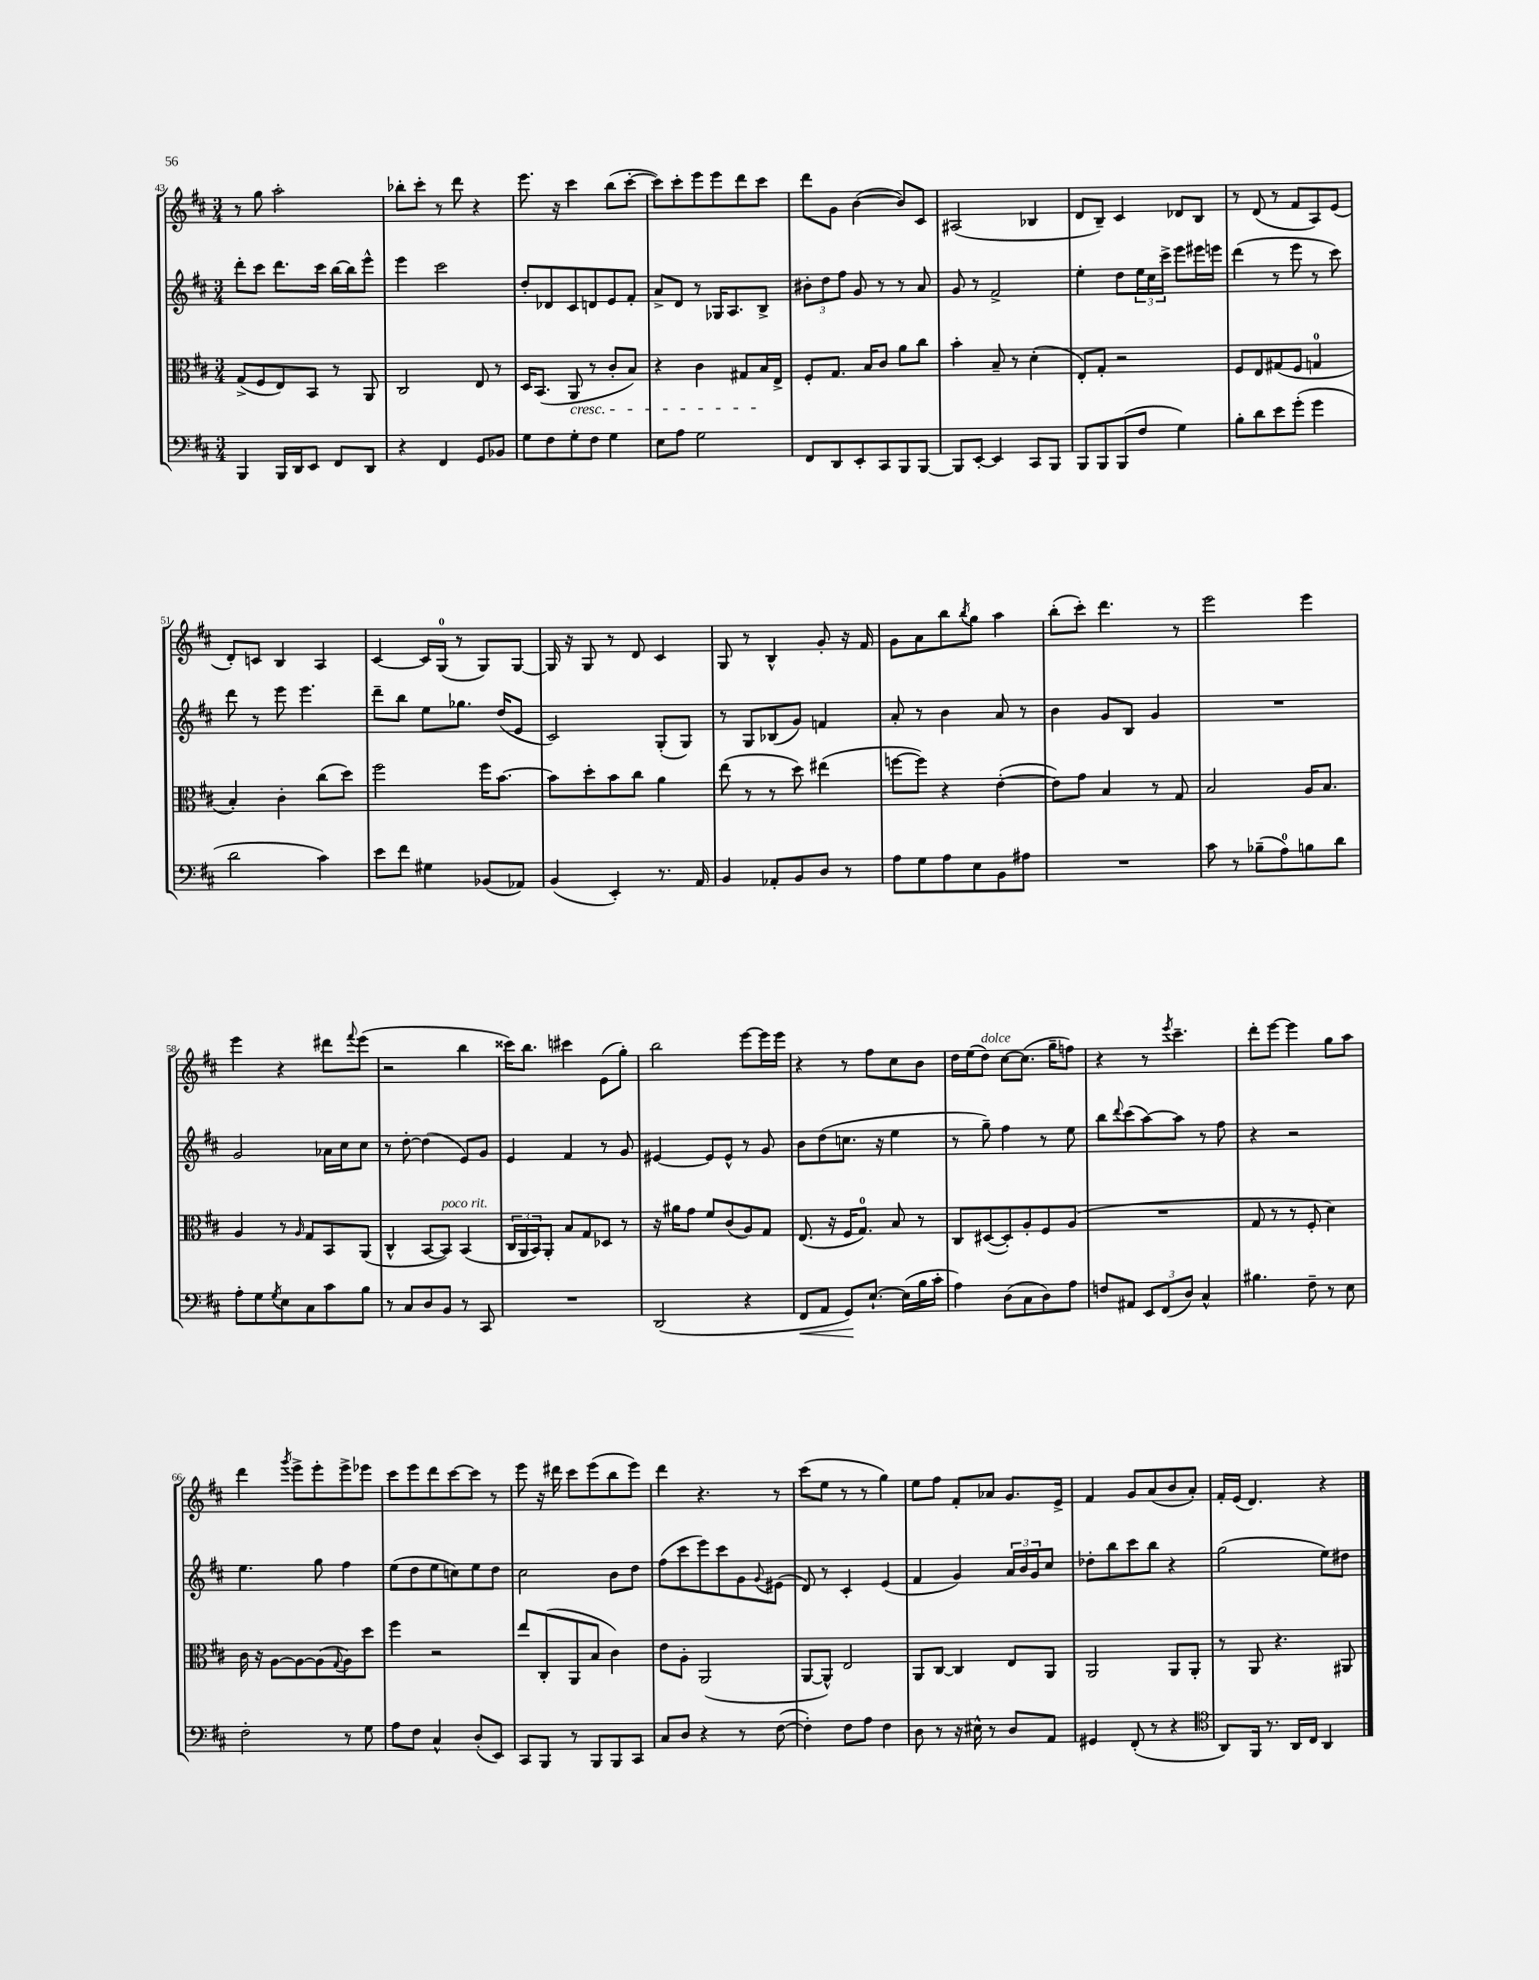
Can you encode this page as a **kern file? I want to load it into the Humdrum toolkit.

**kern	**kern	**kern	**kern
*staff4	*staff3	*staff2	*staff1
*clefF4	*clefC3	*clefG2	*clefG2
*k[f#c#]	*k[f#c#]	*k[f#c#]	*k[f#c#]
*M3/4	*M3/4	*M3/4	*M3/4
4BBB	(8G^	8ddd'	8r
.	8F#	8ccc#	8gg
16BBB	8E)	8.ddd	2aa'
16DD	.	.	.
8EE	8BB	.	.
.	.	16ccc#	.
8FF#	8r	[16bb	.
.	.	16bb]	.
8DD	8AA	8eee^^	.
=	=	=	=
4r	2C#	4eee	8bb-'
.	.	.	8ccc#'
4FF#	.	2ccc#	8r
.	.	.	8ddd
8GG	8E	.	4r
8BB-	8r	.	.
=	=	=	=
8G	16D	8dd'	8.eee
.	(8.BB	.	.
8F#	.	8d-	.
.	.	.	16r
8G'	8AA	8c#	4ccc#
8F#	8r	8d	.
4G	8c#'	8e	(8bb
.	8B)	8f#'	[8ccc#'
=	=	=	=
8E	4r	8a^	8ccc#])
8A	.	8d	8ccc#'
2G	4c#	8r	8eee
.	.	16G-	8eee
.	.	8.A	.
.	8G#	.	8ddd
.	16B	8B^	8ccc#
.	16E^	.	.
=	=	=	=
8FF#	8F#'	12b#'	8ddd
.	.	12dd	.
8DD	8.G	.	8g
.	.	12ff#	.
8EE'	.	8g	([4b
.	16B	.	.
8CC#	8c#	8r	.
8BBB	8a	8r	8b])
[8BBB	8cc#	8a	8c#
=	=	=	=
8BBB]	4b'	8g	(2A#
[8EE'	.	8r	.
4EE]	8B~	2f#^	.
.	8r	.	.
8CC#	(4d'	.	4B-
8BBB	.	.	.
=	=	=	=
8BBB	8E')	4ee'	8d
8BBB	8G'	.	8B~)
(8BBB	2r	8dd	4c#
8F#	.	24ee	.
.	.	24cc#	.
.	.	24ccc#^	.
4G)	.	8eee	8d-
.	.	16eee#	8B
.	.	16eee	.
=	=	=	=
8B'	8F#	(4ddd	8r
8d	8E	.	(8d
8e	(8G#	8r	8r
(8g'	8F#	8eee	8f#
4g	4G	8r	8A)
.	.	8ccc#)	(8e
=	=	=	=
2d	4B')	8ddd	8d')
.	.	8r	8c
.	4c#'	8eee	4B
.	.	4.eee	.
4c#)	(8cc#	.	4A
.	8dd)	.	.
=	=	=	=
8e	2ff#	8ddd~	[4c#
8f#	.	8bb	.
4G#	.	8ee	16c#]
.	.	.	(16G
.	.	8.gg-	8r
(8BB-	16ff#	.	8G)
.	[8.b	(16dd	.
8AA-)	.	8e	[8G
=	=	=	=
(4BB	8b]	2c#)	16G]
.	.	.	16r
.	8dd'	.	8G
4EE')	8b	.	8r
.	8cc#	.	8d
8.r	4a	(8G'	4c#
.	.	8G)	.
16AA	.	.	.
=	=	=	=
4BB	(8ee	8r	8G
.	8r	8G	8r
8AA-'	8r	(8B-	4B^^
8BB	8dd)	8g)	.
8D	(4ee#	4f	8g'
8r	.	.	16r
.	.	.	16f#
=	=	=	=
8A	[8ff	8a'	8g
8G	8ff])	8r	8a
8A	4r	4b	8bb
.	.	.	8qbb
8E	.	.	8gg
8BB	([4e'	8a	4aa
8A#	.	8r	.
=	=	=	=
2.r	8e])	4b	(8bb'
.	8g	.	8ccc#')
.	4B	8g	4.ddd
.	.	8B	.
.	8r	4g	.
.	8G	.	8r
=	=	=	=
8c#	2B	2.r	2eee
8r	.	.	.
(8B-~	.	.	.
8A)	.	.	.
8B	16A	.	4eee
.	8.B	.	.
8d	.	.	.
=	=	=	=
8A'	4A	2g	4eee
8G	.	.	.
8qG	.	.	.
8E	8r	.	4r
.	16qqA	.	.
8C#	8G	.	.
8c#	8BB	16a-	8ddd#
.	.	16cc#	.
.	.	.	8qqfff#
8B	(8AA	8cc#	(8eee
=	=	=	=
8r	4C#^^	8r	2r
8C#	.	[8dd'	.
8D	[8BB	(4dd]	.
8BB	8BB])	.	.
8r	(4BB	8e)	4bb
8CC#	.	8g	.
=	=	=	=
2.r	24C#	4e	16ccc##)
.	24AA	.	.
.	.	.	8.bb
.	24BB)	.	.
.	8AA'	.	.
.	8B	4f#	4ccc#
.	8G	.	.
.	8D-	8r	(8e
.	8r	8g	8gg')
=	=	=	=
(2DD	16r	[4e#	2bb
.	16a#	.	.
.	8g	.	.
.	8f#	8e#]	.
.	(8c#	8e#^^	.
4r	8A)	8r	[8eee
.	8G	8g	16eee]
.	.	.	16eee
=	=	=	=
8FF#	(8.E	8b	4r
8AA	.	(8dd	.
.	16r	.	.
8GG)	16F#	8.cc	8r
.	8.G)	.	.
[8.E`	.	.	8ff#
.	.	16r	.
.	8B	4ee	8cc#
(16E]	.	.	.
16B	8r	.	8b
16c#'	.	.	.
=	=	=	=
4A)	8C#	8r	16dd
.	.	.	(16ee
.	([8D#	8gg~)	8dd)
(8D	8D#'])	4ff#	[8cc#
8C#	8A'	.	(8.cc#]
8D)	8F#	8r	.
.	.	.	16gg~
8A	(8A	8ee	8ff)
=	=	=	=
8F	2.r	8bb	4r
.	.	8qqddd	.
8AA#	.	(8ccc#	.
12EE	.	[8aa)	8r
(12FF#	.	.	.
.	.	.	8qeee
.	.	8aa]	4.ccc#~
12D)	.	.	.
4C#^^	.	8r	.
.	.	8ff#	.
=	=	=	=
4.B#	8G	4r	8ddd'
.	8r	.	[8eee
.	8r	2r	4eee]
8F#~	8F#'	.	.
8r	4d)	.	8gg
8E	.	.	8aa
=	=	=	=
2F#'	16c#	4.ee	4ddd
.	16r	.	.
.	[8A	.	.
.	.	.	8qggg
.	8A_	.	8eee^
.	(8A]	8gg	8eee'
.	8qqG	.	.
8r	8A)	4ff#	8eee^
8G	8dd	.	8eee-
=	=	=	=
8A	4ff#	(8ee	8ccc#
8F#	.	8dd	8eee
4C#^^	2r	8ee	8ddd
.	.	8cc)	[8ccc#
(8D'	.	8ee	8ccc#]
8EE)	.	8dd	8r
=	=	=	=
8CC#	8ee	2cc#	8eee
8BBB	(8C#'	.	16r
.	.	.	16ddd#
8r	8AA	.	8ccc#
8BBB	8B	.	(8eee
8BBB	4c#)	8b	8bb
8CC#	.	8dd	8eee)
=	=	=	=
8C#	8e	(8ff#	4ddd
8D	8A'	8ccc#	.
4r	(2AA	8eee)	4.r
.	.	8ccc#	.
8r	.	8g	.
.	.	8qqg	.
([8F#	.	(8e#	8r
=	=	=	=
4F#'])	[8AA	8d)	(8ccc#
.	8AA^^])	8r	8ee
8F#	2E	4c#'	8r
8A	.	.	8r
4F#	.	(4e	4gg)
=	=	=	=
8D	8AA	4f#	8ee
8r	[8C#	.	8ff#
16r	4C#]	4g)	8f#'
16E#^^	.	.	.
8r	.	.	8a-
8D	8E	24a	8.g
.	.	24b	.
.	.	24g	.
8AA	8AA	8cc#	.
.	.	.	16e^
=	=	=	=
4GG#	2AA	8dd-'	4f#
.	.	8bb	.
(8FF#'	.	8ccc#	8g
8r	.	8bb	(8a
4r	8AA	4r	8b
.	8AA'	.	8a')
=	=	=	=
*clefC4	*	*	*
8AA)	8r	(2gg	16f#'
.	.	.	(16e
16FF#	8AA	.	4.d)
8.r	.	.	.
.	4.r	.	.
16AA	.	.	.
16C#	.	.	.
4AA	.	8ee)	4r
.	8AA#	8dd#	.
==	==	==	==
*-	*-	*-	*-
